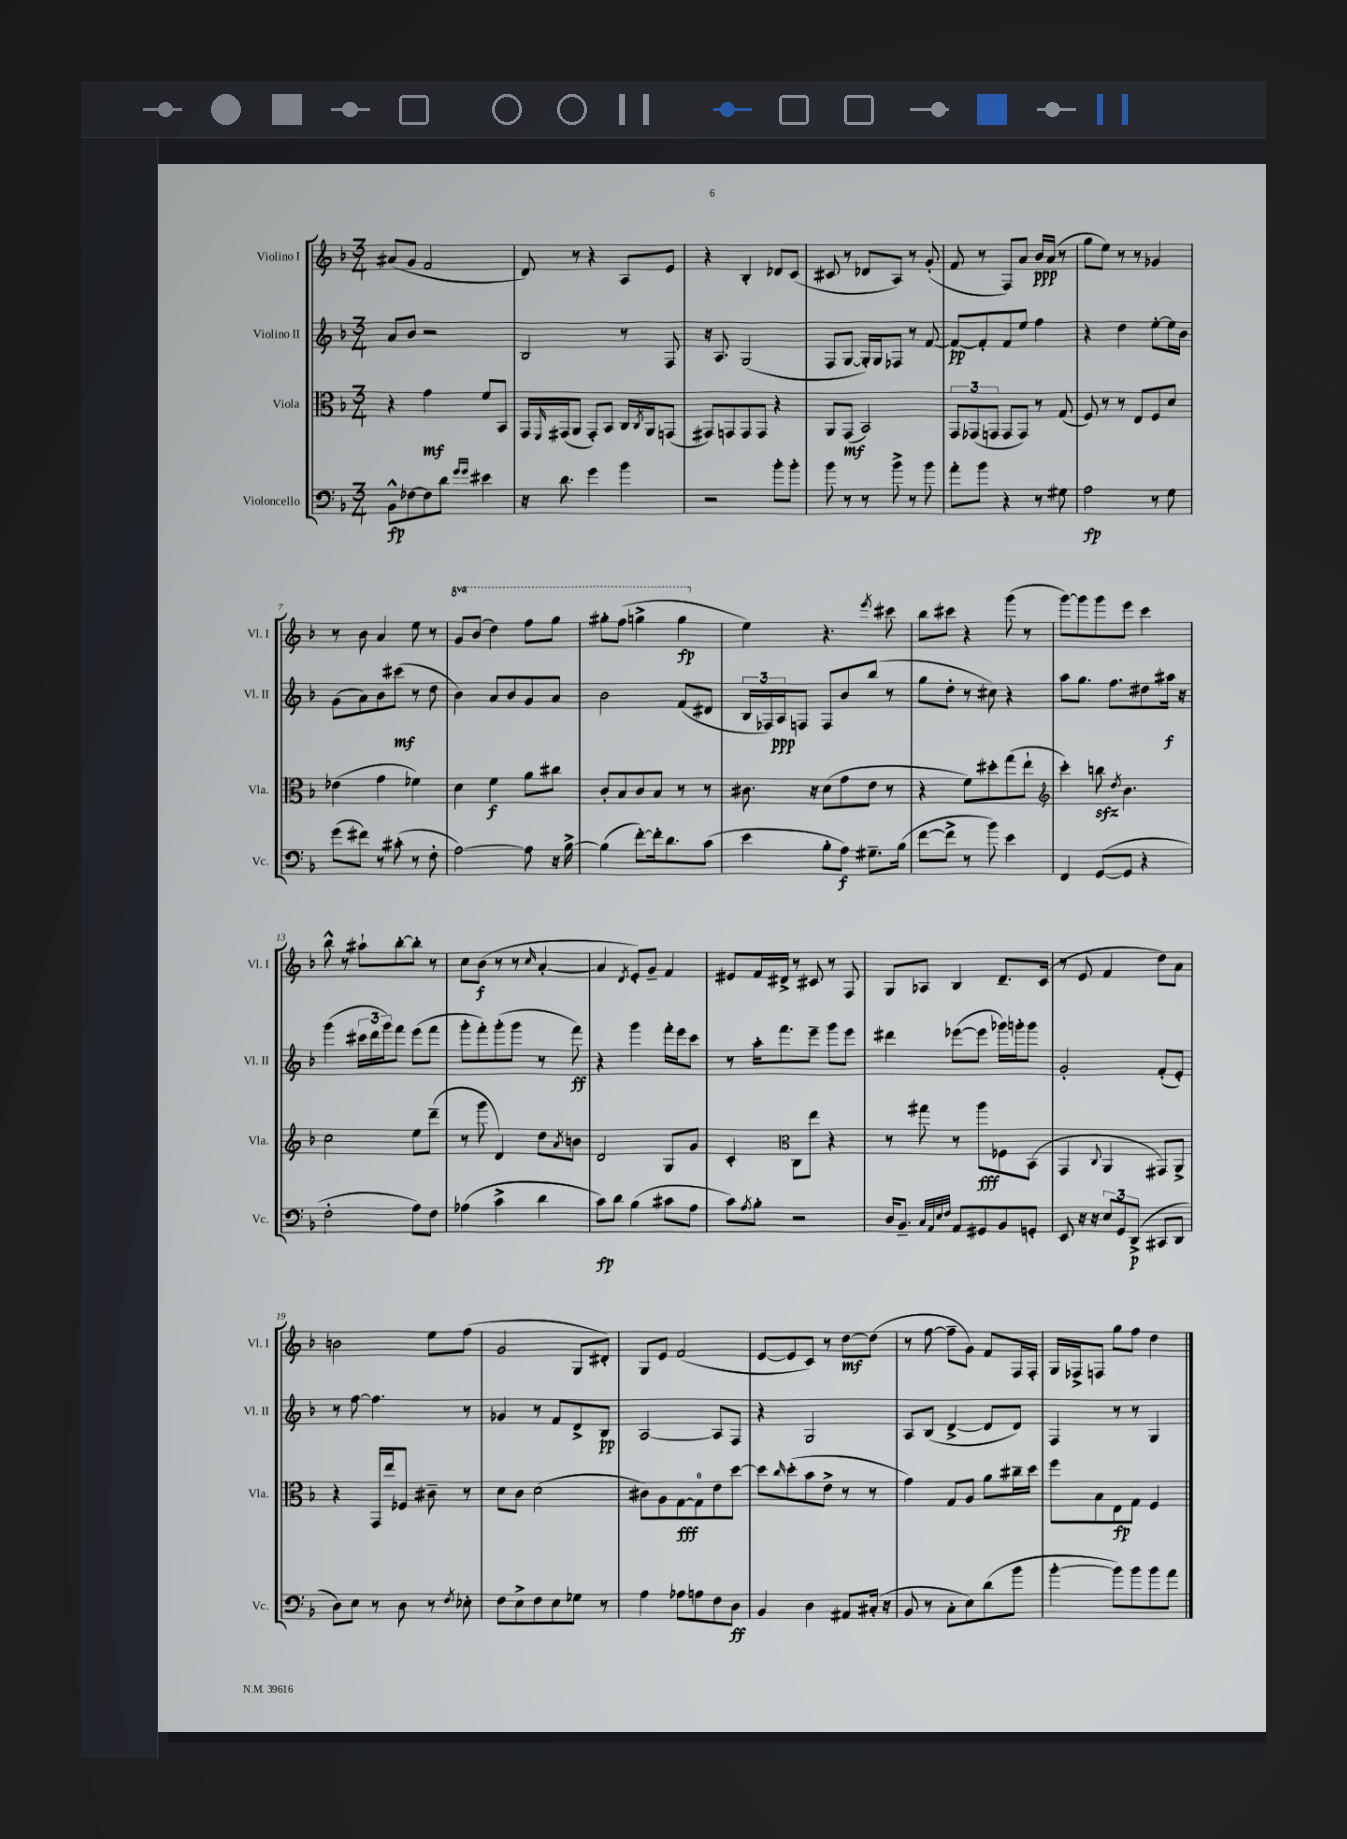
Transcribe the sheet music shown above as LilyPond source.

<<
\new StaffGroup <<
\new Staff = "s0" \with { instrumentName = "Violino I" shortInstrumentName = "Vl. I" } {
    \clef treble \key f \major \numericTimeSignature \time 3/4 \set Staff.ottavationMarkups = #ottavation-simple-ordinals
    ais'8( g'8 f'2 |
    d'8) r8 r4 a8 e'8 |
    r4 bes4-. des'8 c'8( |
    cis'8 r8 des'8 a8) r8 g'8-.( |
    f'8 r8 f8) a'8 bes'16\ppp a'16( r8 |
    g''8 e''8) r8 r8 ges'4 |
    r8 bes'8 a'4 e''8 r8 |
    \ottava #1 g''8 bes''8( d'''4) f'''8 g'''8 |
    gis'''8-. f'''8( g'''4-> g'''4\fp \ottava #0 |
    e''4) r4. \acciaccatura { e'''8 } cis'''8 |
    bes''8 cis'''8 r4 g'''8( r8 |
    g'''8~) g'''8 g'''8 e'''8 c'''4 |
    bes''8-^ r8 ais''8-! bes''8~-. bes''8-. r8 |
    c''8 bes'8\f( r8 r8 \grace { c''16 } a'4~-. |
    a'4 \acciaccatura { d'8 } e'8-.) g'8-- f'4 |
    eis'8 f'16 dis'16-> r8 cis'8 r8 f8 |
    g8 aes8 bes4 d'8.-- c'16( |
    r8 e'8 f'4 d''8) a'8 |
    b'2 e''8 f''8( |
    g'2 g8 dis'8-.) |
    g8 e'8 f'2( |
    e'8~ e'8 c'8) r8 d''8~\mf d''8( |
    r8 f''8~ f''8-- g'8) f'8 f16 f16-. |
    g16 fes16-> f8 g''8 f''8 d''4 \bar "|." |
}
\new Staff = "s1" \with { instrumentName = "Violino II" shortInstrumentName = "Vl. II" } {
    \clef treble \key f \major \numericTimeSignature \time 3/4
    a'8 bes'8 r2 |
    bes2 r8 f8 |
    r16 a8. g2( |
    f8 g8~ g16-.) g16 fes8 r8 f'8~ |
    f'8~\pp f'8-. f'8 e''8 f''4 |
    r4 d''4 e''8~-. e''16 bes'16 |
    g'8( a'8) bes'8 cis'''8\mf( r8 d''8 |
    bes'4) a'8 bes'8 g'8 a'8 |
    bes'2 f'8( dis'8 |
    \tuplet 3/2 { bes16 fes16) a16\ppp } f8 f8 bes'8 bes''8( r8 |
    g''8 d''8-. r8 cis''8) r4 |
    a''8 g''8. f''8. dis''8 ais''16\f r16 |
    g'''4( \tuplet 3/2 { cis'''16 d'''16 g'''16) } f'''8 e'''8( f'''8 |
    g'''8-. f'''8-.) g'''8-.( g'''8 r8 f'''8\ff) |
    r4 g'''4 f'''16-. e'''16 c'''8 |
    r8 a''16-. f'''8. e'''8-- g'''8 e'''8 |
    dis'''4 ees'''8~( ees'''8 ges'''16) g'''16-. g'''8 |
    g'2-. f'8-.( e'8-.) |
    r8 f''8~ f''4. r8 |
    ges'4 r8 f'8 d'8-> bes8\pp |
    a2~ a8 f8 |
    r4 g2 |
    a8 bes8( d'4~-> d'8 d'8) |
    f4 r8 r8 g4 \bar "|." |
}
\new Staff = "s2" \with { instrumentName = "Viola" shortInstrumentName = "Vla." } {
    \clef alto \key f \major \numericTimeSignature \time 3/4
    r4 g'4\mf f'8 bes,8 |
    g,16 \grace { f,16 } gis,16( a,8 gis,8-.) bes,8 c16 \acciaccatura { c8 } a,16 g,8( |
    gis,8) g,8 g,8 g,8 r4 |
    a,8 g,8\mf( bes,2) |
    \tuplet 3/2 { g,8 ges,8( g,8 } g,8 g,8) r8 g8( |
    f8) r8 r8 e8 f8 d'8 |
    ees'4( g'4 fes'4) |
    d'4 f'4\f a'8 cis''8 |
    c'8-. bes8 c'8 bes8 r8 r8 |
    cis'8. r16 d'8( g'8 e'8 r8 |
    r4 f'8) dis''8-. g''8( e''8-! |
    \clef treble c'''4-.) b''8\sfz \acciaccatura { d''8 } bes'4. |
    c''2 e''8 d'''8--( |
    r8 g'''8 d'4) d''8 \acciaccatura { a'8 } b'8 |
    d'2 g8 g'8 |
    c'4-. \clef alto c8 e''8 r4 |
    r8 gis''8 r8 a''8\fff fes8 bes,8( |
    g,4 \appoggiatura { c8 } a,4 gis,8) a,8-> |
    r4 g,16 e''16 fes8 cis'8-- r8 |
    d'8 c'8 d'2( |
    cis'8) a8 g8~\fff g8-0 e'8 d''8~ |
    d''8 \grace { c''16 } d''8-.( bes'8 e'8-> r8 r8 |
    g'4) g8 a8 a'8 cis''16-- d''16 |
    f''8 bes8 e8\fp g8 f4 \bar "|." |
}
\new Staff = "s3" \with { instrumentName = "Violoncello" shortInstrumentName = "Vc." } {
    \clef bass \key f \major \numericTimeSignature \time 3/4
    bes,8-^\fp fes8~ fes8 d'8 \grace { g'16 g'16 } eis'4 |
    r16 d'8. g'4 bes'4 |
    r2 bes'8-. bes'8-. |
    bes'8 r8 r8 bes'8-> r8 bes'8 |
    a'8-. bes'8 r4 r8 gis8 |
    a2\fp r8 g8 |
    g'8( fis'8) r8 cis'8-.( r8 f8-. |
    a2~) a8 r16 bes16~-> |
    bes4( f'8~-.) f'16-. d'8. c'8( |
    e'4 bes8-. a8\f) gis8.-- bes16( |
    f'8~ f'8-> r8 bes'8) e'4 |
    f,4 g,8~( g,8 r4 |
    f2-. a8) f8 |
    aes4( c'4-> d'4 |
    c'8\fp) d'8 bes4( cis'8 a8 |
    c'8) \acciaccatura { a8 } bes8-. r2 |
    d16 bes,8.-- \grace { c32 a,32 e32 f32 } a,8 gis,8 bes,8 g,8-. |
    e,8 r16 r16 \tuplet 3/2 { e8 g,8 d,8->\p( } cis,8 d,8 |
    d8) e8 r8 d8 r8 \acciaccatura { f8 } ees8-. |
    f8 e8-> f8 e8 ges8 r8 |
    a4 aes8 a8 f8 d8\ff |
    bes,4 d4 ais,8 cis16-.( r16 |
    bes,8 r8 c8-. e8) d'8( bes'8 |
    bes'4~-. bes'8) bes'8 bes'8 a'8 \bar "|." |
}
>>
>>
